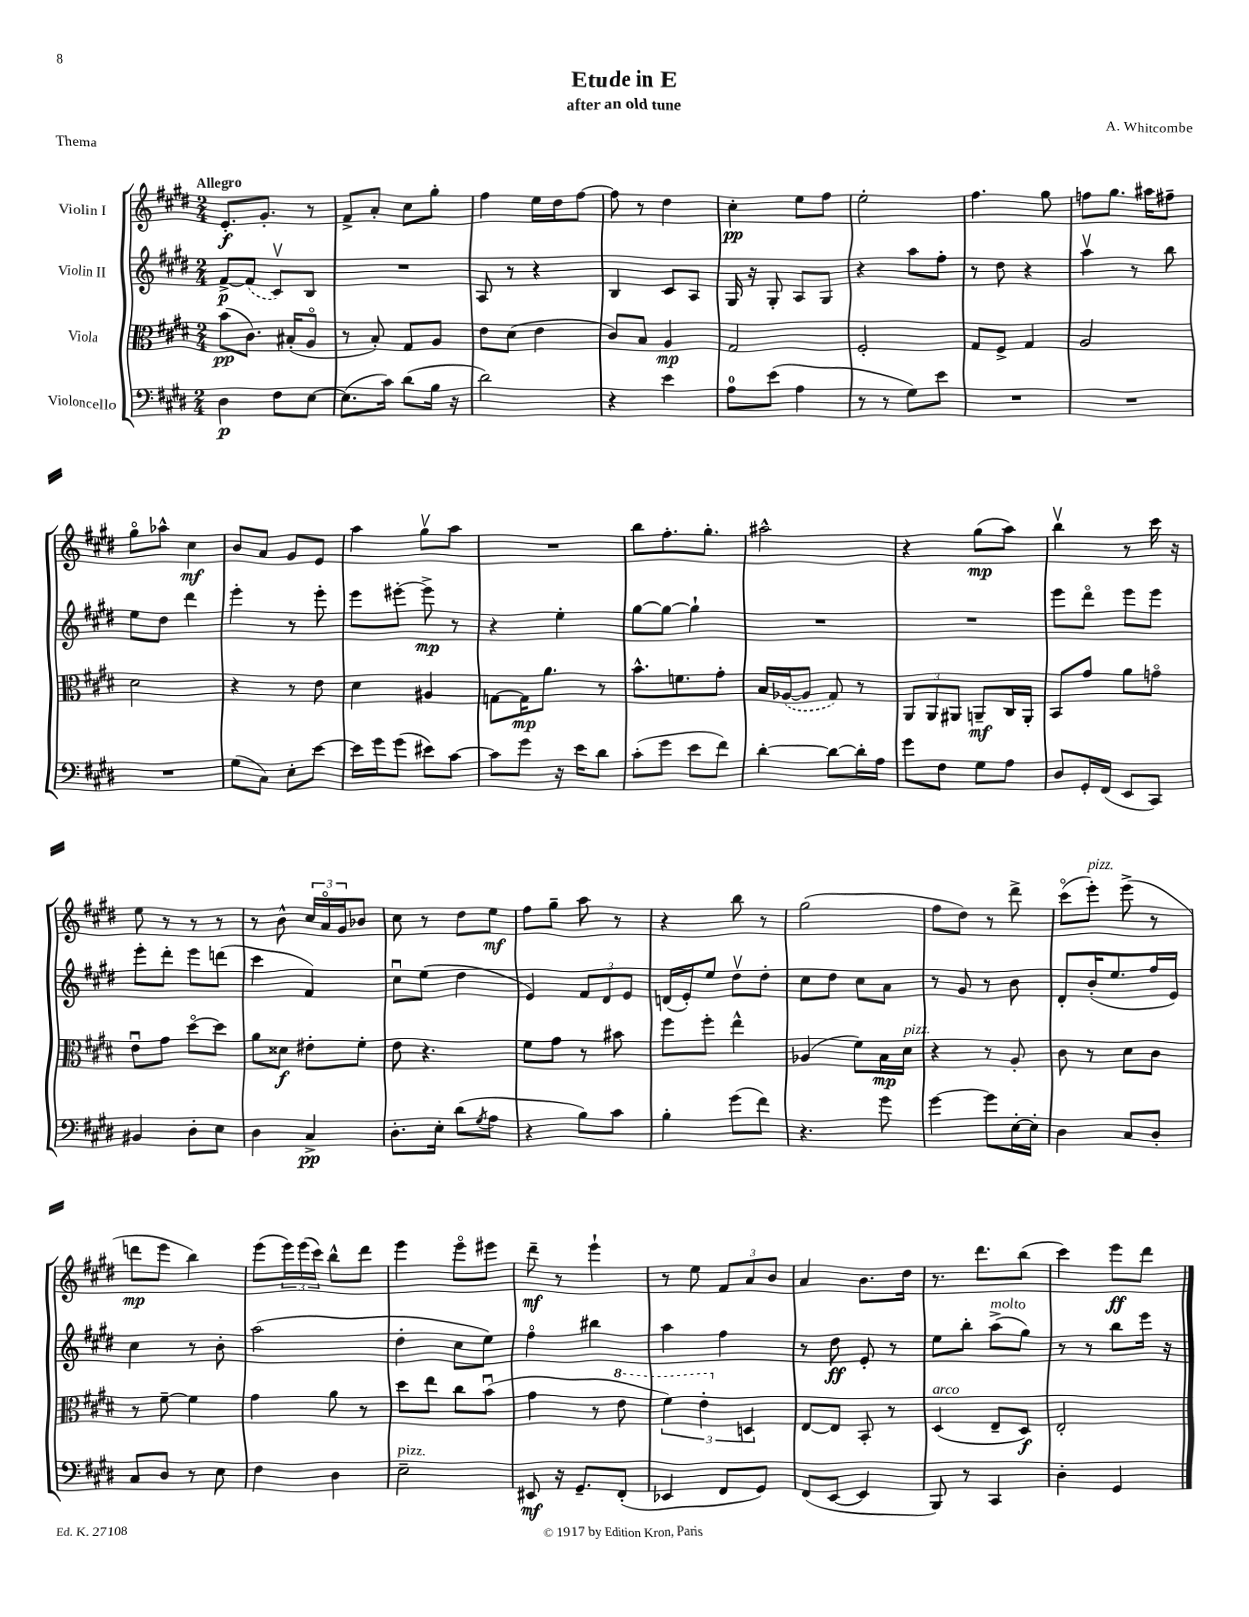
\header { title = "Etude in E" composer = "A. Whitcombe" subtitle = "after an old tune" piece = "Thema" }
<<
\new StaffGroup <<
\new Staff = "s0" \with { instrumentName = "Violin I" } {
    \clef treble \key e \major \numericTimeSignature \time 2/4 \tempo "Allegro"
    e'8.-.\f gis'8.-. r8 |
    fis'8-> a'8-. cis''8 gis''8-. |
    fis''4 e''16 dis''16 fis''8~ |
    fis''8 r8 dis''4 |
    cis''4-.\pp e''8 fis''8 |
    e''2-. |
    fis''4. gis''8 |
    f''8 gis''8. ais''16 fis''8-- |
    gis''8\flageolet aes''8-^ cis''4\mf |
    b'8 a'8 gis'8 e'8 |
    a''4 gis''8\upbow a''8 |
    R2 |
    b''8 fis''8.-. gis''8.-. |
    ais''2-^ |
    r4 gis''8\mp( a''8) |
    b''4\upbow r8 cis'''16 r16 |
    e''8 r8 r8 r8 |
    r8 b'8-^ \tuplet 3/2 { cis''16 a'16\flageolet gis'16 } bes'8 |
    cis''8 r8 dis''8 e''8\mf |
    fis''8 gis''8-- a''8 r8 |
    r4 b''8 r8 |
    gis''2( |
    fis''8 dis''8) r8 dis'''8-> |
    cis'''8\flageolet( e'''8-.^\markup { \italic "pizz." }) e'''8->( r8 |
    d'''8\mp e'''8 b''4) |
    e'''8( \tuplet 3/2 { e'''16) e'''16( cis'''16) } b''8-^ dis'''8 |
    e'''4 e'''8\flageolet eis'''8 |
    dis'''8--\mf r8 e'''4-! |
    r8 e''8 \tuplet 3/2 { fis'8 a'8 b'8 } |
    a'4 b'8. dis''16 |
    r8. dis'''8. b''8( |
    cis'''4) e'''8\ff dis'''8 \bar "|." |
}
\new Staff = "s1" \with { instrumentName = "Violin II" } {
    \clef treble \key e \major \numericTimeSignature \time 2/4
    fis'8~->\p \once \slurDashed fis'8( cis'8\upbow) b8 |
    R2 |
    a8 r8 r4 |
    b4 cis'8 a8 |
    gis16 r16 gis8-. a8 gis8 |
    r4 a''8 fis''8-. |
    r8 dis''8 r4 |
    a''4\upbow r8 b''8 |
    e''8 dis''8 dis'''4 |
    e'''4-. r8 e'''8-. |
    e'''8 eis'''8~-. eis'''8->\mp r8 |
    r4 e''4-. |
    gis''8~ gis''8~ gis''4-! |
    R2 |
    R2 |
    e'''8 dis'''8\flageolet e'''8 e'''8 |
    e'''8-. dis'''8-. e'''8 d'''8( |
    cis'''4 fis'4) |
    cis''8\downbow e''8( dis''4 |
    e'4) \tuplet 3/2 { fis'8 dis'8 e'8 } |
    d'16( e'16-.) e''8 dis''8\upbow dis''8-. |
    cis''8 dis''8 cis''8 a'8 |
    r8 gis'8 r8 b'8 |
    dis'8-. b'16-.( e''8. fis''16 e'16) |
    cis''4 r8 b'8-. |
    a''2( |
    dis''4-. cis''8 e''8) |
    fis''4\flageolet bis''4 |
    a''4 fis''4 |
    r8 dis''8\ff e'8-. r8 |
    e''8 b''8-. a''8->^\markup { \italic "molto" }( gis''8) |
    r8 r8 b''8 e'''16 r16 \bar "|." |
}
\new Staff = "s2" \with { instrumentName = "Viola" } {
    \clef alto \key e \major \numericTimeSignature \time 2/4
    b'8\pp( cis'8.) bis16-.( a8\flageolet |
    r8 b8-.) gis8 a8 |
    e'8 dis'8( e'4 |
    cis'8) b8 a4\mp |
    gis2 |
    fis2-. |
    gis8 fis8-> gis4 |
    a2 |
    dis'2 |
    r4 r8 e'8 |
    dis'4 ais4 |
    g8~ g16\mp a'8. r8 |
    b'8.-^ f'8. gis'8-. |
    b16 \once \slurDashed aes16~( aes8 gis8) r8 |
    \tuplet 3/2 { a,8 a,8 ais,8 } a,8--\mf cis16 a,16-. |
    b,8 gis'8 a'8 g'8\flageolet |
    e'8\downbow gis'8 dis''8~\flageolet dis''8 |
    a'8 disis'8\f eis'8-. fis'8-. |
    e'8 r4. |
    fis'8 gis'8 r8 bis'8 |
    fis''8 fis''8-. e''4-^ |
    aes4( fis'8) b16\mp dis'16^\markup { \italic "pizz." } |
    r4 r8 a8-. |
    cis'8 r8 dis'8 cis'8 |
    r8 fis'8~-- fis'4 |
    gis'4 a'8 r8 |
    dis''8 e''8 cis''8 b'8\downbow( |
    gis'4 r8 \ottava #1 e''8 |
    \tuplet 3/2 { fis''4) e''4-. \ottava #0 d4 } |
    e8~ e8 b,8-. r8 |
    dis4^\markup { \italic "arco" }( e8-- dis8\f) |
    e2-. \bar "|." |
}
\new Staff = "s3" \with { instrumentName = "Violoncello" } {
    \clef bass \key e \major \numericTimeSignature \time 2/4
    dis4\p fis8 e8~ |
    e8.( cis'16) dis'8( b16 r16 |
    dis'2) |
    r4 e'4 |
    a8-0 e'8( a4 |
    r8 r8 gis8) e'8 |
    R2 |
    R2 |
    R2 |
    gis8( cis8) e8-. e'8~ |
    e'16 gis'16 gis'8( eis'8) cis'8~ |
    cis'8 gis'8 r16 e'16 dis'8 |
    cis'8-.( gis'8 e'8 fis'8) |
    dis'4~-. dis'8~ dis'16-. a16 |
    gis'8 fis8 gis8 a8 |
    dis8 gis,16-. fis,16( e,8 cis,8) |
    bis,4 dis8-. e8 |
    dis4 cis4->\pp |
    dis8.-. e16-. dis'8( \acciaccatura { gis8 } a8 |
    r4 b8) cis'8 |
    b4-. gis'8( fis'8) |
    r4. gis'8 |
    gis'4~ gis'8 e16~-. e16-. |
    dis4 cis8 dis8-. |
    cis8 dis8 r8 e8 |
    fis4 dis4 |
    e2--^\markup { \italic "pizz." } |
    eis,8\mf r16 gis,8.-- fis,8-.( |
    ees,4 fis,8 gis,8) |
    fis,8( e,8~ e,4 |
    b,,8) r8 cis,4 |
    dis4-. gis,4 \bar "|." |
}
>>
>>
\layout { \context { \Score \remove "Bar_number_engraver" } }
